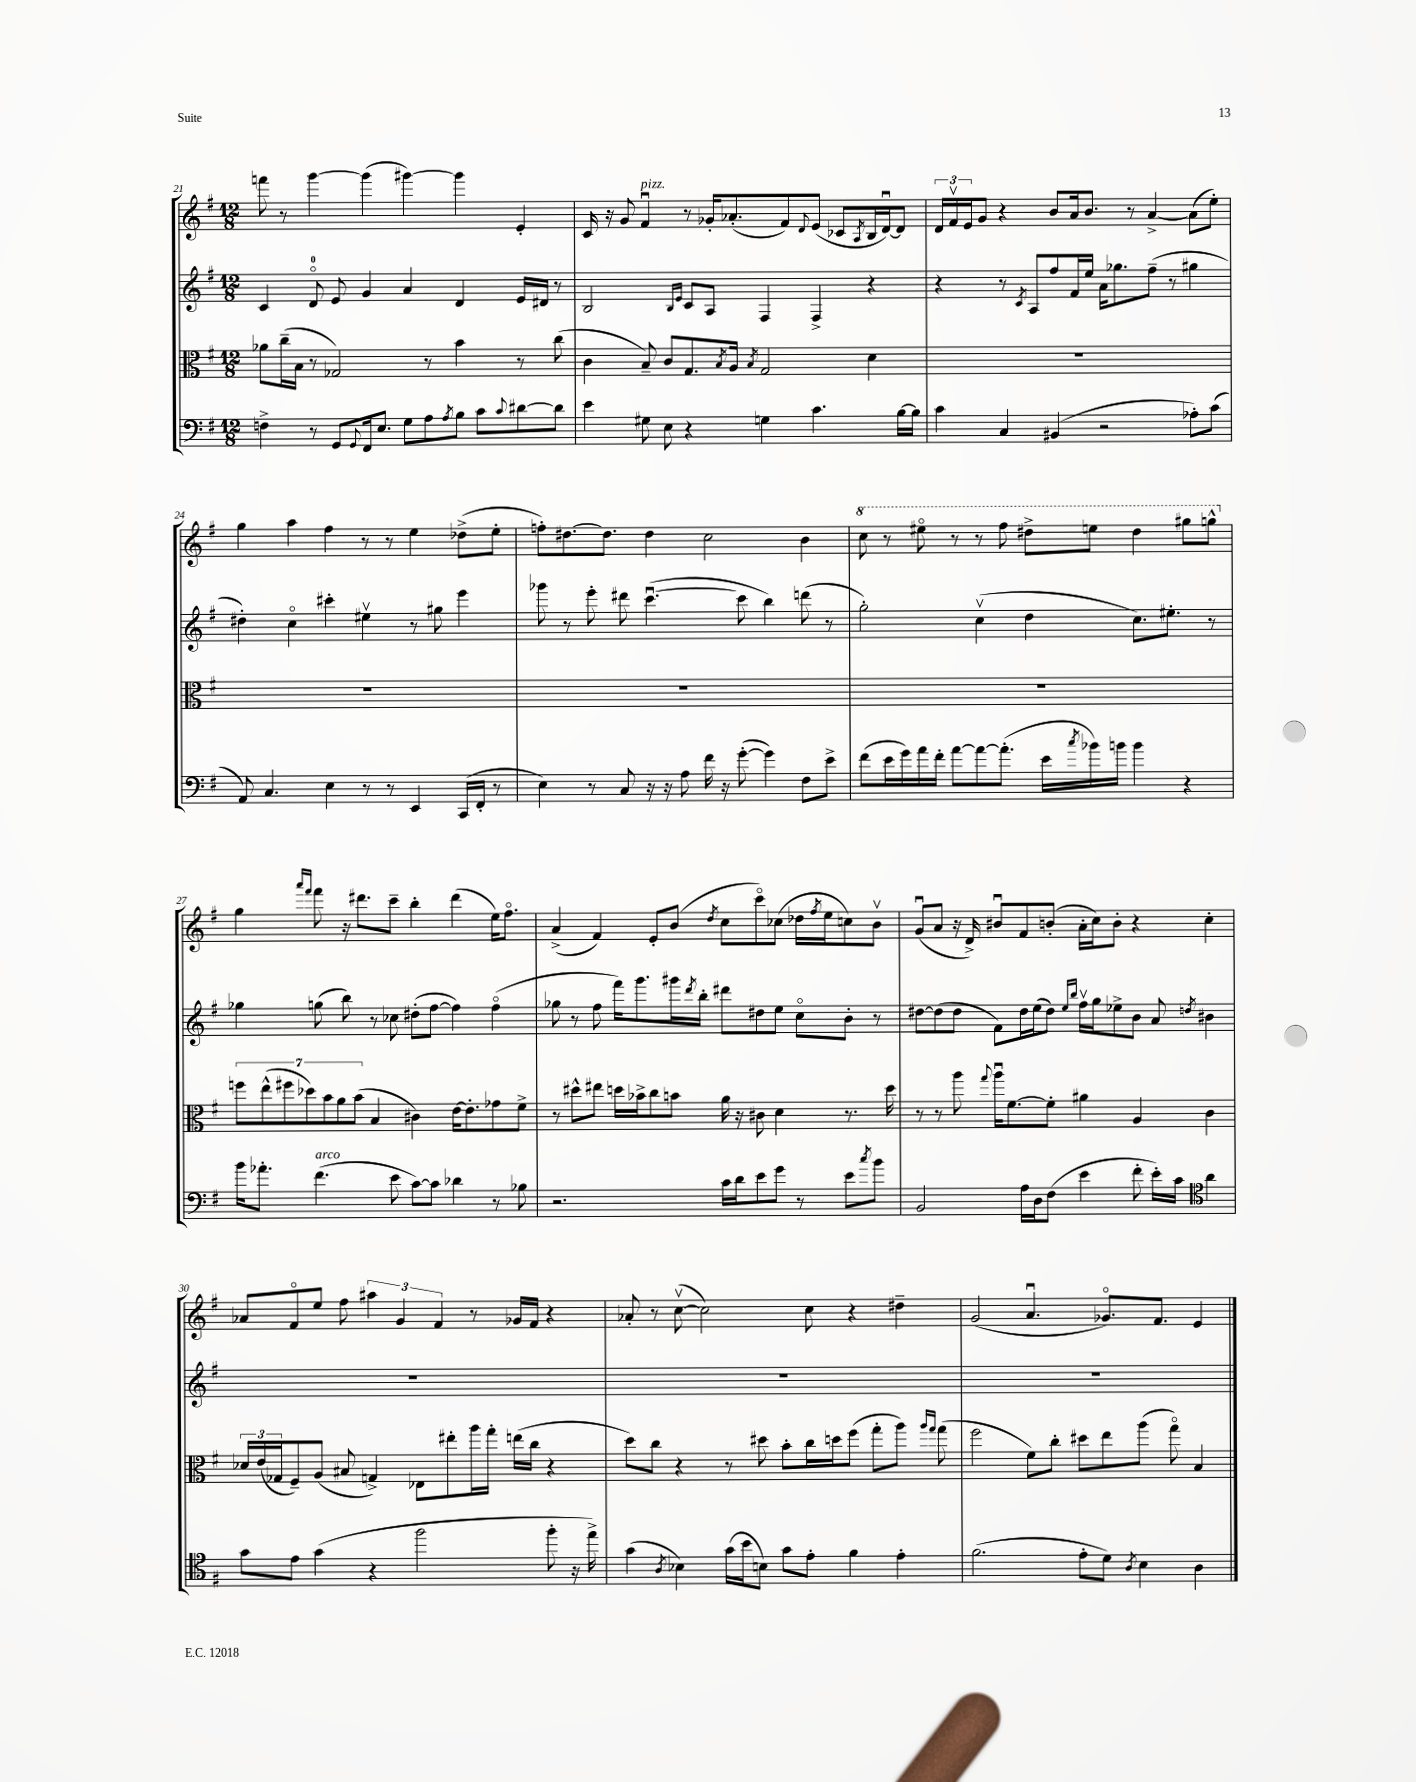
<<
\new StaffGroup <<
\new Staff = "s0" {
    \clef treble \key g \major \numericTimeSignature \time 12/8
    f'''8 r8 g'''4~ g'''4( gis'''4~) gis'''4 e'4-. |
    c'16 r16 g'8 fis'4\downbow^\markup { \italic "pizz." } r8 ges'16-. aes'8.-.( fis'8) \appoggiatura { d'8 } e'8( ces'8 \acciaccatura { a8 } b16 d'16~\downbow) d'8 |
    \tuplet 3/2 { d'16 fis'16\upbow e'16 } g'8 r4 b'8 a'16 b'8. r8 a'4~-> a'8( e''8-.) |
    g''4 a''4 fis''4 r8 r8 e''4 des''8->( e''8-. |
    f''8-.) dis''8.~ dis''8. dis''4 c''2 b'4 |
    \ottava #1 c'''8 r8 eis'''8\flageolet r8 r8 fis'''8 dis'''8-> e'''8 dis'''4 gis'''8 g'''8-^ \ottava #0 |
    g''4 \grace { a'''16 fis'''16 } fis'''8 r16 dis'''8. c'''8-- b''4-. dis'''4( e''16) fis''8.\flageolet |
    a'4->( fis'4) e'8-. b'8( \acciaccatura { d''8 } c''8 c'''8\flageolet) ces''8( des''16 \acciaccatura { fis''8 } e''16 c''8) b'8\upbow |
    g'8\downbow( a'8 r16 d'16->) bis'8\downbow fis'8 b'8-.( a'16-. c''16) b'8-. r4 c''4-. |
    aes'8 fis'8\flageolet e''8 fis''8 \tuplet 3/2 { ais''4 g'4 fis'4 } r8 ges'16 fis'16 r4 |
    aes'8-. r8 c''8~\upbow( c''2) c''8 r4 dis''4-- |
    g'2( a'4.\downbow ges'8.\flageolet) fis'8. e'4 \bar "|." |
}
\new Staff = "s1" {
    \clef treble \key g \major \numericTimeSignature \time 12/8
    c'4 d'8-0\flageolet e'8 g'4 a'4 d'4 e'16 dis'16 r8 |
    b2 \grace { b16 e'16 } c'8 a8 fis4 fis4-> r4 |
    r4 r8 \acciaccatura { c'8 } a8 fis''8 fis'16 e''16 a'16 ges''8. fis''8--( r8 gis''4 |
    dis''4-.) c''4\flageolet cis'''4-. eis''4\upbow r8 gis''8 e'''4 |
    ges'''8 r8 e'''8-. dis'''8 c'''4.~\downbow( c'''8 b''4) d'''8( r8 |
    g''2-.) c''4\upbow( d''4 c''8.) eis''8.-. r8 |
    ges''4 g''8( b''8) r8 ces''8 dis''8-.( fis''8~ fis''4) fis''4\flageolet( |
    ges''8 r8 fis''8 fis'''16) g'''8. gis'''16 \acciaccatura { d'''8 } b''16-. dis'''8 dis''8 e''8 c''8\flageolet b'8-. r8 |
    dis''8~ dis''8( dis''8 fis'8) dis''16 e''16( dis''8) \grace { e''16 b''16 } fis''16\upbow g''16 ees''8-> b'8 a'8 \acciaccatura { d''8 } bis'4 |
    R1. |
    R1. |
    R1. \bar "|." |
}
\new Staff = "s2" {
    \clef alto \key g \major \numericTimeSignature \time 12/8
    aes'8 c''16--( b16 r8 ges2) r8 b'4 r8 c''8( |
    c'4 b8--) c'8 g8. \acciaccatura { b8 } a16 \acciaccatura { b8 } g2 d'4 |
    R1. |
    R1. |
    R1. |
    R1. |
    \tuplet 7/4 { f''8 e''8-^( fis''8 des''8) b'8 a'8 b'8( } b4 cis'4) e'16~ e'8.-. ges'8 fis'8-> |
    r8 dis''8-^ eis''8 d''16 bes'16-> c''8 b'8 a'16 r16 cis'8 d'4 r8. d''16 |
    r8 r8 a''8 \appoggiatura { g''8 } a''16\downbow fis'8.~ fis'8-. ais'4 a4 c'4 |
    \tuplet 3/2 { des'16 e'16( ges16 } fis8--) a8( bis8 g4->) ees8 eis''8-. a''16 g''16-. e''16( c''16 r4 |
    d''8) c''8 r4 r8 dis''8 b'8-. c''16 d''16 fis''8( g''8-. a''8) \grace { a''16 g''16 } g''8( |
    fis''2 fis'8) c''8-. dis''8 e''8 a''8( g''8\flageolet) b4 \bar "|." |
}
\new Staff = "s3" {
    \clef bass \key g \major \numericTimeSignature \time 12/8
    f4-> r8 g,8 \appoggiatura { g,8 } fis,16 e8. g8 a8 \acciaccatura { a8 } b8 c'8 \appoggiatura { c'8 } dis'8~ dis'8 |
    e'4 gis8 e8 r4 g4 c'4. b16~ b16 |
    c'4 c4 bis,4( r2 aes8-.) c'8( |
    a,8) c4. e4 r8 r8 e,4 c,16( fis,16-. r8 |
    e4) r8 c8 r16 r16 a8 fis'16 r16 g'8~-.( g'4) fis8 e'8-> |
    fis'8( e'16 g'16) a'16 fis'16-. a'8~ a'8~ a'8.-.( e'16 \acciaccatura { c''8 } bes'16) b'16 b'4 r4 |
    b'16 aes'8.-. fis'4.^\markup { \italic "arco" }( e'8 c'8~) c'8 des'4 r8 bes8 |
    r2. c'16 d'16 e'8 g'8 r8 e'8 \acciaccatura { c''8 } b'8 |
    b,2 a16 d16 fis8( e'4 fis'8-. e'16-.) c'16 \clef tenor a'4 |
    g'8 e'8 g'4( r4 fis''2 fis''8-. r16 e''16->) |
    g'4( \acciaccatura { a8 } bes4) g'16( b'16 b8) g'8 e'8-. fis'4 e'4-. |
    fis'2.( e'8-. d'8) \acciaccatura { a8 } b4 a4 \bar "|." |
}
>>
>>
\layout { \context { \Score currentBarNumber = #21 } }
